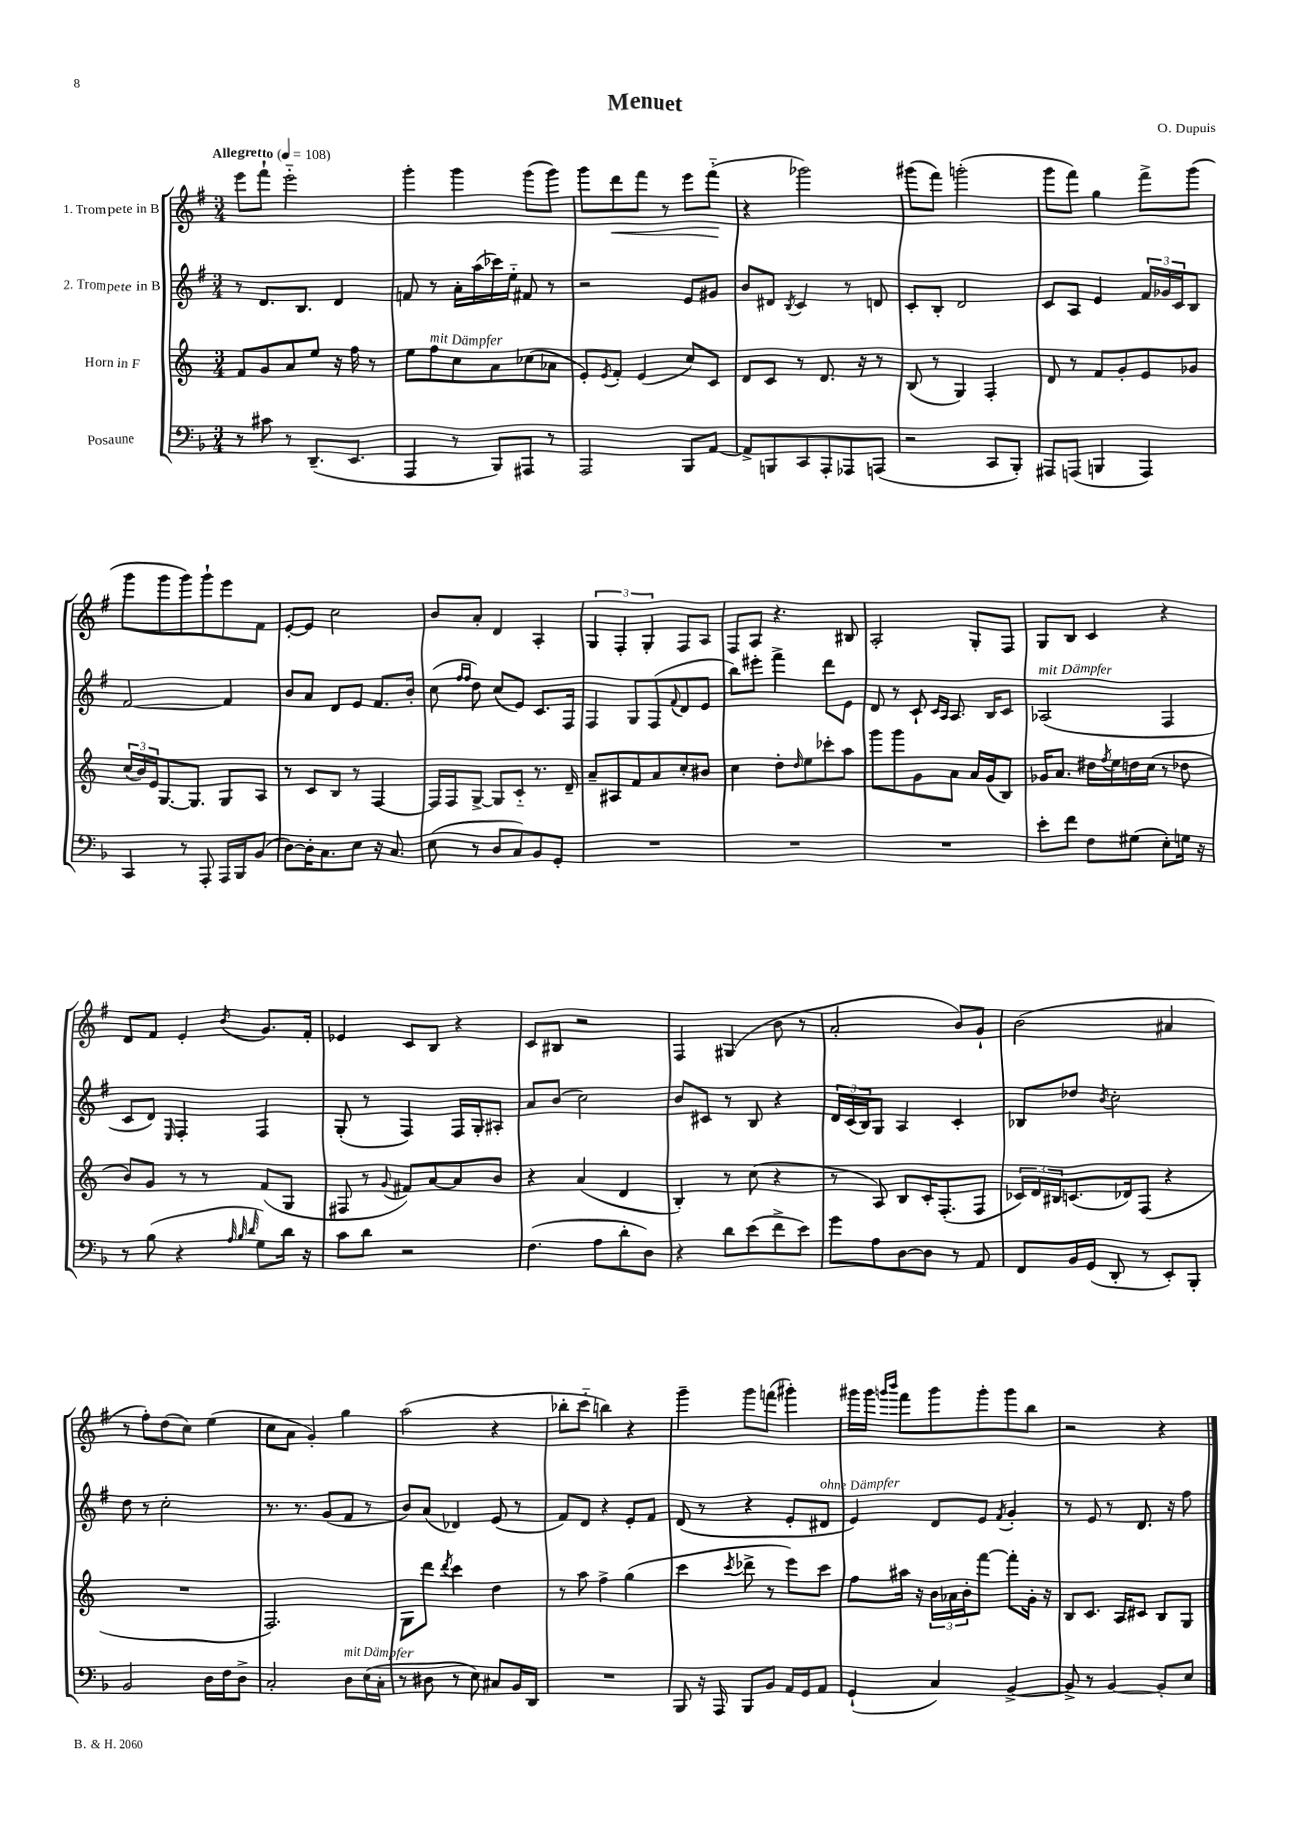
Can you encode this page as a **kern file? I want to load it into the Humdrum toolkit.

**kern	**kern	**kern	**kern
*staff4	*staff3	*staff2	*staff1
*clefF4	*clefG2	*clefG2	*clefG2
*k[b-]	*k[]	*k[f#]	*k[f#]
*M3/4	*M3/4	*M3/4	*M3/4
*MM108	*MM108	*MM108	*MM108
8r	8f	8r	8eee
8c#	8g	8.d	8fff#`
8r	8a	.	2eee'~
.	.	8.B	.
(8.DD~	8ee	.	.
.	16r	4d	.
8.EE	16ff	.	.
.	8r	.	.
=	=	=	=
4AAA	8ee	8f	4ggg'
.	8ff	8r	.
8r	8cc	16a'	4ggg
.	.	(16aa	.
8BBB-)	8a	16ccc-)	.
.	.	16ee'~	.
8AAA#	(8cc-	8f#	(8ggg
8r	8a-	8r	8ggg)
=	=	=	=
2AAA	8e')	2r	8ggg
.	8qe	.	.
.	8f'	.	8ddd
.	(4e	.	8fff#
.	.	.	8r
8BBB-	8cc)	8e	8eee
[8AA	8c	8g#	(8fff#'~
=	=	=	=
8AA^]	8d	8b	4r
8BBB	8c	8d#	.
.	.	8qB	.
8CC	8r	4c	2ggg-)
8AAA'	8.d	.	.
8AAA-	.	8r	.
.	16r	.	.
(8AAA	8r	8d	.
=	=	=	=
2r	(8B	8c'	(8ggg#
.	8r	8B'	8fff#)
.	4G)	2d	(2ggg'
8CC	4F'	.	.
8BBB-')	.	.	.
=	=	=	=
8AAA#	8d	8c	8ggg
(8AAA	8r	8A	8fff#)
4BBB	8f	4e	4gg
.	8g'	.	.
4AAA)	8e	24f#	8fff#^
.	.	24g-	.
.	.	24c	.
.	8g-	8B	(8ggg
=	=	=	=
4CC	(24cc	[2f#	8ggg
.	24b)	.	.
.	24e	.	.
.	[8.G	.	8ggg
8r	.	.	8ggg)
.	8.G]	.	.
8AAA'	.	.	8ggg`
16AAA	8G	4f#]	8eee
16BBB-	.	.	.
(8BB-	8A	.	8f#
=	=	=	=
[8D)	8r	8b	[8e'
16D']	8c	8a	8e]
8.C	.	.	.
.	8B	8d	2cc
8E	8r	8e	.
16r	[4F	8.f#	.
8.C	.	.	.
.	.	16b'	.
=	=	=	=
(8E	16F]	(8cc	8b
.	16F	.	.
.	.	16qqff#	.
.	.	16qqff#	.
8r	[8G^	8dd)	8a'
8D	8G]	(8cc	4d
8C)	8c'~	8e)	.
8BB-	8.r	8.c	4A'
8GG'	.	.	.
.	16d~	16F#	.
=	=	=	=
2.r	8a~	4F#	6G
.	8A#	.	.
.	.	.	6F#'
.	8f	8G	.
.	.	.	6G'
.	8a	(8F#	.
.	.	8qqf#	.
.	8cc'	8d	8F#
.	8b#	8e	8A
=	=	=	=
2.r	4cc	8bb)	8F#
.	.	8eee#'	8A
.	8dd'	4fff#^	4.r
.	16qqdd	.	.
.	8ee	.	.
.	8ccc-'	8ddd	.
.	8aa	8e	8B#
=	=	=	=
2.r	8ggg	8d	2A'
.	8ggg	8r	.
.	8g	8c`	.
.	.	16qqc	.
.	.	16qqA	.
.	8a	8.A	.
.	16a	.	8G'
.	(16g	16B	.
.	8B)	8c	8F#
=	=	=	=
8e'	16g-	(2A-	8G
.	8.a	.	.
8f	.	.	8B
8F	16dd#	.	4c
.	8qff	.	.
.	16ee	.	.
(8G#	16dd	.	.
.	(16cc	.	.
8E')	8r	4F#	4r
16G	8dd-	.	.
16r	.	.	.
=	=	=	=
8r	8b)	8c	8d
(8B-	8g	8d)	8f#
.	.	16qqE	.
4r	8r	4F#'	4e'
.	8r	.	.
32qqA	.	.	.
32qqB-	.	.	.
32qqd	.	.	8qb
8G)	(8f	4F#	8.g
16d	8G	.	.
16r	.	.	16f#'
=	=	=	=
8c	8F#	(8G'	4e-
8d	8r	8r	.
.	8qqg	.	.
2r	8f#)	4F#)	8c
.	[8a	.	8B
.	8a]	16F#	4r
.	.	16G'	.
.	8b	8A#'	.
=	=	=	=
(4.F	4r	8a	8c
.	.	(8b	8B#
.	(4a	2cc)	2r
8A	.	.	.
8d'	4d	.	.
8D)	.	.	.
=	=	=	=
4r	4B')	8b	4F#
.	.	8c#	.
8d	8r	8r	(4G#
(8e	(8cc	8B	.
8f^	4r	4r	8b
8e)	.	.	8r
=	=	=	=
8g	8r	24d	2a'
.	.	(24c	.
.	.	24B)	.
8A	8A)	8G	.
[8D	8B	4A	.
8D]	16c'	.	.
.	(8.F'	.	.
8r	.	4c'	8b)
8AA	8F	.	8g`
=	=	=	=
8FF	24c-)	8B-	(2b
.	24d	.	.
.	24B#	.	.
16BB-	(8.c	8dd-	.
(16GG	.	.	.
.	.	8qb	.
8DD'	.	2cc'	.
.	16d-)	.	.
8r	(8F	.	.
8EE')	4r	.	4a#
8BBB-'	.	.	.
=	=	=	=
2BB-	2.r	8dd	8r
.	.	8r	8ff#')
.	.	2cc'	(8dd
.	.	.	8cc)
16D	.	.	(4ee
16F	.	.	.
8D^	.	.	.
=	=	=	=
2C'	2.F)	8.r	8cc
.	.	.	8a
.	.	8.r	.
.	.	.	4g')
.	.	(8g	.
8D	.	8f#	4gg
(16E	.	8r	.
16C'	.	.	.
=	=	=	=
8r	8G	8b)	(2aa
8D#	8ddd	(8a	.
.	8qddd	.	.
8r	4ccc	4d-)	.
8E)	.	.	.
8C#	4dd	(8e	4r
16BB-	.	8r	.
16DD	.	.	.
=	=	=	=
2.r	8r	8f#)	8bb-'
.	8aa	8d	8ccc'~
.	4ff^	4r	4bb)
.	(4gg	8e'	4r
.	.	8f#	.
=	=	=	=
8BBB-	4ccc	(8d	4ggg~
16r	.	8r	.
16AAA	.	.	.
.	8qccc	.	.
8BBB-	8ddd-^	4r	8ggg
8BB-	8r	.	(8fff
16AA	8eee)	8e'	4ggg#')
16GG	.	.	.
8AA	8ccc	8d#	.
=	=	=	=
(4GG`	8ff	4e)	16ggg#
.	.	.	16ggg#
.	.	.	16qqggg
.	.	.	16qqbbb
.	16aa#	.	8fff#
.	16r	.	.
4C)	24b	8d	8ggg
.	24a-	.	.
.	24b'	.	.
.	[8fff	8e	8ggg'
.	.	8qf#	.
[4BB-^	8fff']	4g'	8ggg
.	16g'	.	8bb
.	16r	.	.
=	=	=	=
8BB-^]	8B	8r	2r
8r	8.c	8e	.
[4BB-	.	8r	.
.	16A	.	.
.	8c#	8.d	.
8BB-']	8B	.	4r
.	.	16r	.
8E	8G	8ff#	.
==	==	==	==
*-	*-	*-	*-
